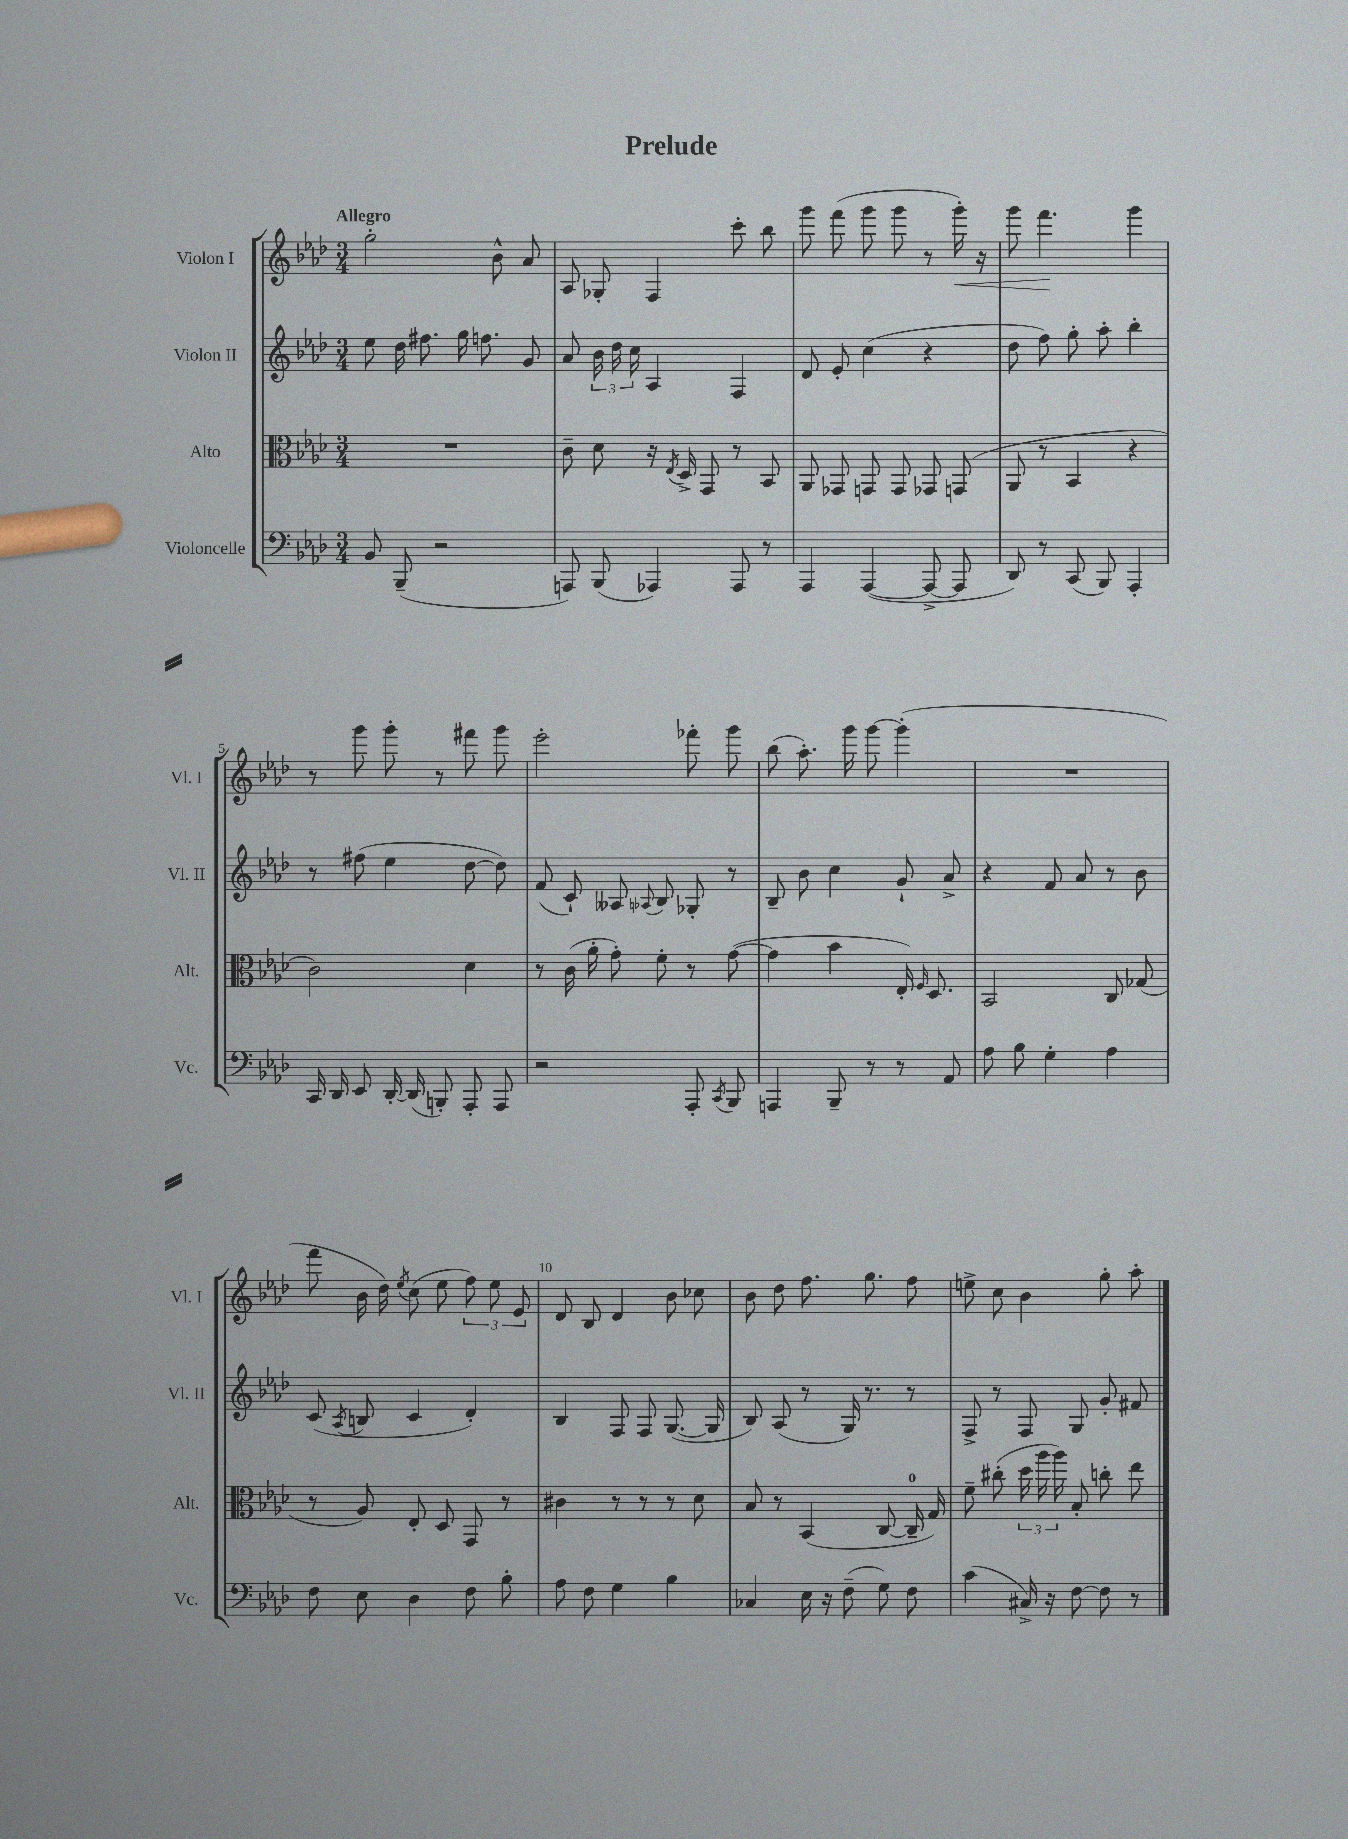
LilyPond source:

\header { title = "Prelude" }
<<
\new StaffGroup <<
\new Staff = "s0" \with { instrumentName = "Violon I" shortInstrumentName = "Vl. I" } {
    \clef treble \key aes \major \numericTimeSignature \time 3/4 \tempo "Allegro"
    \autoBeamOff g''2-. bes'8-^ aes'8 |
    aes8 ges8-. f4 c'''8-. bes''8 |
    g'''8 f'''8( g'''8 g'''8 r8 g'''16-.\<) r16 |
    g'''8 f'''4.\! g'''4 |
    r8 g'''8 g'''8-. r8 fis'''8 g'''8 |
    ees'''2-. fes'''8-. g'''8 |
    bes''8( aes''8.-.) g'''16 g'''8~ g'''4-.( |
    R2. |
    f'''8 bes'16 des''16) \acciaccatura { ees''8 } c''8( ees''8 \tuplet 3/2 { f''8) ees''8 ees'8 } |
    des'8 bes8 des'4 bes'8 ces''8 |
    bes'8 des''8 f''8. g''8. f''8 |
    e''8-> c''8 bes'4 g''8-. aes''8-. \bar "|." |
}
\new Staff = "s1" \with { instrumentName = "Violon II" shortInstrumentName = "Vl. II" } {
    \clef treble \key aes \major \numericTimeSignature \time 3/4
    \autoBeamOff ees''8 des''16 fis''8. g''16 f''8. g'8 |
    aes'8 \tuplet 3/2 { bes'16 des''16 c''16 } aes4 f4 |
    des'8 ees'8-. c''4( r4 |
    des''8 f''8) g''8-. aes''8-. bes''4-. |
    r8 fis''8( ees''4 des''8~ des''8) |
    f'8( c'8-!) aeses8 \appoggiatura { aes8 } bes8 ges8-. r8 |
    bes8-- bes'8 c''4 g'8-! aes'8-> |
    r4 f'8 aes'8 r8 bes'8 |
    c'8( \acciaccatura { aes8 } b8 c'4 des'4-.) |
    bes4 f8 f8 g8.~( g16 |
    bes8) aes8( r8 g16) r8. r8 |
    f8-> r8 f8 g8 g'8-. fis'8 \bar "|." |
}
\new Staff = "s2" \with { instrumentName = "Alto" shortInstrumentName = "Alt." } {
    \clef alto \key aes \major \numericTimeSignature \time 3/4
    \autoBeamOff R2. |
    c'8-- des'8 r16 \acciaccatura { ees8 } des16-> g,8 r8 bes,8 |
    aes,8 ges,8 g,8 g,8 ges,8 g,8( |
    aes,8 r8 bes,4 r4 |
    c'2) des'4 |
    r8 c'16( aes'16-. g'8-.) f'8-. r8 g'8~( |
    g'4 bes'4 ees16-.) \grace { f16 } des8. |
    bes,2 c8 ges8( |
    r8 aes8) ees8-. des8 g,8 r8 |
    cis'4 r8 r8 r8 des'8 |
    bes8 r8 bes,4( c8~ c16-0-- g16) |
    f'8-- cis''8-.( \tuplet 3/2 { des''16 aes''16 aes''16) } bes8-. c''8-. ees''8 \bar "|." |
}
\new Staff = "s3" \with { instrumentName = "Violoncelle" shortInstrumentName = "Vc." } {
    \clef bass \key aes \major \numericTimeSignature \time 3/4
    \autoBeamOff bes,8 bes,,8--( r2 |
    a,,8) bes,,8( aes,,4) aes,,8 r8 |
    aes,,4 aes,,4~( aes,,8~-> aes,,8 |
    des,8) r8 c,8( bes,,8) aes,,4-. |
    c,16 des,16 ees,8 des,16~-. des,16( b,,8-.) aes,,8-. aes,,8 |
    r2 aes,,8-. \acciaccatura { c,8 } bes,,8 |
    a,,4 bes,,8-- r8 r8 aes,8 |
    aes8 bes8 g4-. aes4 |
    f8 ees8 des4 f8 bes8-. |
    aes8 f8 g4 bes4 |
    ces4 ees16 r16 f8--( g8) f8 |
    c'4( cis16->) r16 f8~ f8 r8 \bar "|." |
}
>>
>>
\layout { \context { \Score \override BarNumber.break-visibility = ##(#f #t #t) barNumberVisibility = #(every-nth-bar-number-visible 5) } }
